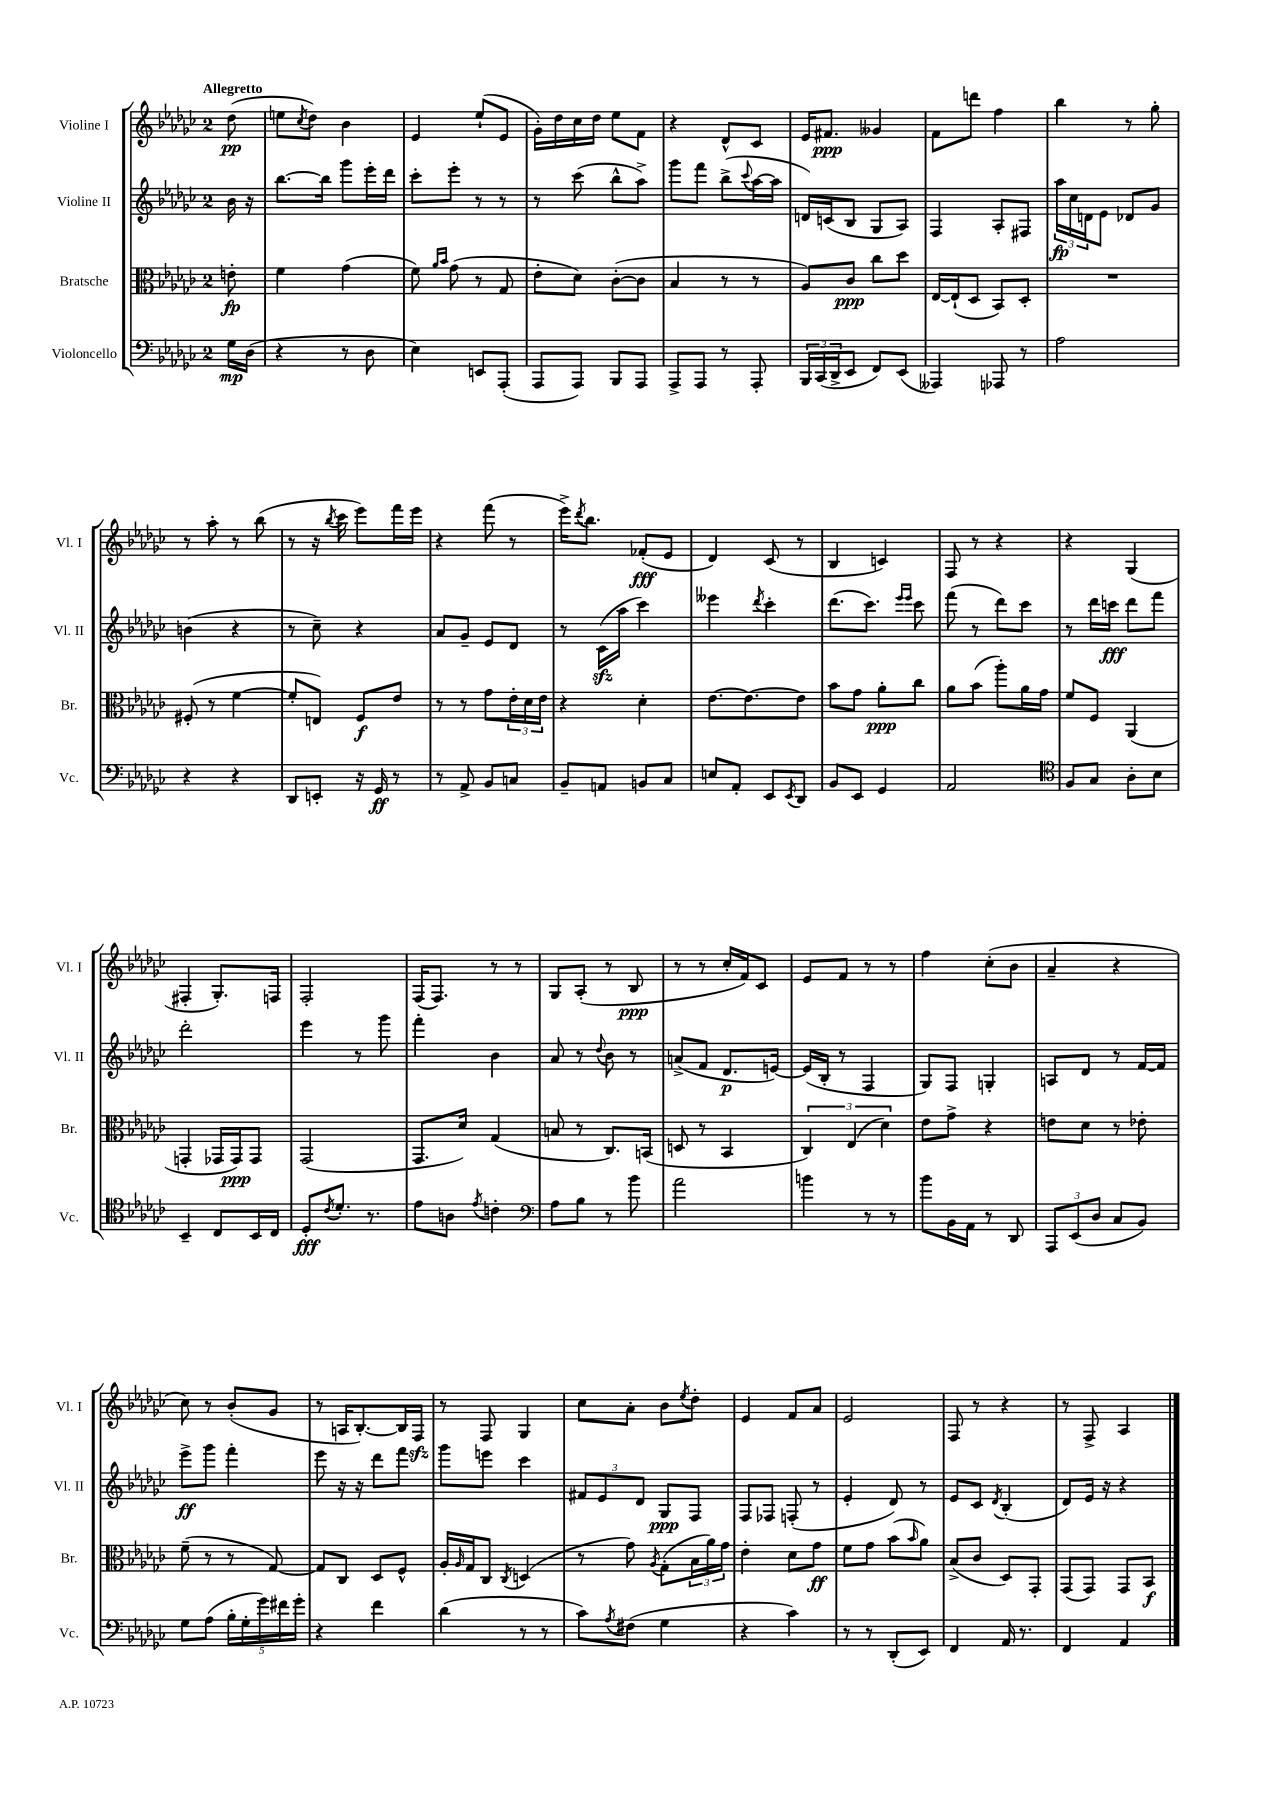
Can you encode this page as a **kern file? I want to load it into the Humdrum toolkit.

**kern	**kern	**kern	**kern
*staff4	*staff3	*staff2	*staff1
*clefF4	*clefC3	*clefG2	*clefG2
*k[b-e-a-d-g-c-]	*k[b-e-a-d-g-c-]	*k[b-e-a-d-g-c-]	*k[b-e-a-d-g-c-]
*M2/4	*M2/4	*M2/4	*M2/4
16G-\LL	8e'\	16b-\	(8dd-\
(16D-\JJ	.	16r	.
=	=	=	=
4r	4f\	[8.bb-\L	8ee\L
.	.	.	8qcc-/
.	.	.	8dd-\J)
.	.	16bb-\]Jk	.
8r	(4g-\	8ggg-\L	4b-\
8D-\	.	16eee-'\L	.
.	.	16ddd-\JJ	.
=	=	=	=
4E-\)	8f\)	8ccc-'\L	4e-/
.	16qqa-/LL	.	.
.	16qqb-/JJ	.	.
.	(8g-\	8eee-'\J	.
8EE/L	8r	8r	(8ee-`/L
(8AAA-'/J	8G-/	8r	8e-/J
=	=	=	=
8AAA-/L	8e-'\L	8r	16g-'\LL)
.	.	.	16dd-\
8AAA-/J)	8d-\J)	(8ccc-\	16cc-\
.	.	.	16dd-\JJ
8BBB-/L	([8c-'\L	8bb-^^\L	8ee-\L
8AAA-/J	8c-\]J	8aa-^\J)	8f\J
=	=	=	=
8AAA-^/L	4B-/	8ggg-\L	4r
8AAA-/J	.	8fff\J	.
8r	8r	(8bb-^\L	8d-^^/L
.	.	8qqccc-/	.
8AAA-'/	8r	[16aa-\L	8c-/J
.	.	16aa-\]JJ	.
=	=	=	=
24BBB-/LL	8A-/L)	16d/LL)	16e-/LK
(24CC-/	.	.	.
.	.	(16c/J	8.f#/J
24DD-^/J	.	.	.
8EE-/J	8c-/J	8B-/J	.
8FF/L)	8cc-\L	8G-/L	4g--/
(8EE-/J	8dd-\J	8A-/J)	.
=	=	=	=
4AAA--/)	[16E-/LL	4F/	8f\L
.	(16E-`/]J	.	.
.	8D-/J	.	8ddd\J
8AAA-/	8BB-/L)	8A-'/L	4ff\
8r	8D-'/J	8F#/J	.
=	=	=	=
2A-\	2r	24aa-\LL	4bb-\
.	.	24cc-\	.
.	.	24d\J	.
.	.	8e-\J	.
.	.	8d-/L	8r
.	.	8g-/J	8gg-'\
=	=	=	=
4r	(8F#'/	(4b\	8r
.	8r	.	8aa-'\
4r	[4f\	4r	8r
.	.	.	(8bb-\
=	=	=	=
8DD-/L	8f'/]L	8r	8r
8EE'/J	8E/J)	8cc-~\)	16r
.	.	.	8qbb-/
.	.	.	16ccc-\
16r	8F/L	4r	8eee-\L)
16GG-/	.	.	.
8r	8e-/J	.	16fff\L
.	.	.	16eee-\JJ
=	=	=	=
8r	8r	8a-/L	4r
8AA-^/	8r	8g-~/J	.
8BB-/L	8g-\L	8e-/L	(8fff\
8C/J	24e-'\L	8d-/J	8r
.	24d-\	.	.
.	24e-\JJ	.	.
=	=	=	=
8BB-~/L	4r	8r	16eee-^\LK)
.	.	.	8qddd-/
.	.	.	8.bb-\J
8AA/J	.	(16c-\LL	.
.	.	16aa-\JJ	.
8BB/L	4d-'\	4ccc-\)	(8f-'/L
8C-/J	.	.	8e-/J
=	=	=	=
8E/L	[8.e-\L	4eee--\	4d-/)
8AA-'/J	.	.	.
.	8.e-\_	.	.
.	.	8qddd-/	.
8EE-/L	.	4ccc-'\	(8c-/
8qEE-/	.	.	.
8DD-/J	8e-\]J	.	8r
=	=	=	=
8BB-/L	8b-\L	(8.ddd-\L	4B-/
8EE-/J	8g-\J	.	.
.	.	8.ccc-\J)	.
4GG-/	8a-'\L	.	4c/)
.	.	16qqeee-/LL	.
.	.	16qqeee-/JJ	.
.	8cc-\J	8ccc-\	.
=	=	=	=
2AA-/	8a-\L	(8fff\	8F/
.	(8b-\J	8r	8r
.	8aa-'\L)	8ddd-\L)	4r
.	16a-\L	8ccc-\J	.
.	16g-\JJ	.	.
=	=	=	=
*clefC4	*	*	*
8F/L	8f/L	8r	4r
8G-/J	8F/J	16ddd-\LL	.
.	.	16ccc\JJ	.
8A-'\L	(4AA-/	8ddd-\L	(4G-/
8B-\J	.	8fff\J	.
=	=	=	=
4BB-~/	4GG'/	2ddd-'\	4F#'/
8C-/L	16GG-/LL	.	8.G-'/L)
.	16GG-/J)	.	.
16BB-/L	8GG-/J	.	.
16C-/JJ	.	.	16F/Jk
=	=	=	=
8D-'/L	(2GG-/	4eee-\	2F'/
8qc-/	.	.	.
8.d-'/J	.	.	.
.	.	8r	.
8.r	.	.	.
.	.	8ggg-\	.
=	=	=	=
8e-\L	8.GG-/L	4fff'\	(16F/LK
.	.	.	8.F/J)
8A\J	.	.	.
.	16d-/Jk)	.	.
8qe-/	.	.	.
4c'\	(4G-/	4b-\	8r
.	.	.	8r
=	=	=	=
*clefF4	*	*	*
8A-\L	8B/	8a-/	8G-/L
8B-\J	8r	8r	(8A-'/J
.	.	8qqdd-/	.
8r	8.C-/L)	8b-\	8r
8b-\	.	8r	8B-/
.	(16BB/Jk	.	.
=	=	=	=
2a-\	8D/	(8a^/L	8r
.	8r	8f/J	8r
.	4BB-/	8.d-/L	16cc-'/LL
.	.	.	16f/J)
.	.	.	8c-/J
.	.	[16e/Jk)	.
=	=	=	=
4b\	6C-/)	(16e/]LL	8e-/L
.	.	16B-'/JJ	.
.	.	8r	8f/J
.	(6E-/	.	.
8r	.	4F/	8r
.	6d-\)	.	.
8r	.	.	8r
=	=	=	=
8b-\L	8e-\L	8G-/L)	4ff\
16BB-\L	8g-^\J	8F/J	.
16AA-\JJ	.	.	.
8r	4r	4G'/	(8cc-'\L
8DD-/	.	.	8b-\J
=	=	=	=
12AAA-/L	8e\L	8A/L	4a-~/
(12EE-/	.	.	.
.	8d-\J	8d-/J	.
12D-/J	.	.	.
8C-/L	8r	8r	4r
8BB-/J)	8e-'\	[16f/LL	.
.	.	16f/]JJ	.
=	=	=	=
8G-\L	(8f~\	8eee-^\L	8cc-\)
(8A-\J	8r	8ggg-\J	8r
20B-'\LL	8r	4fff'\	(8b-'/L
20G-'\	.	.	.
20g-\)	.	.	.
.	[8G-/)	.	8g-/J
20f#\	.	.	.
20g-'\JJ	.	.	.
=	=	=	=
4r	8G-/]L	8eee-\	8r
.	8C-/J	16r	16A/LK
.	.	16r	[8.B-'/)
4f\	8D-/L	8ddd-\L	.
.	8F^^/J	8fff\J	16B-/]L
.	.	.	16F/JJ
=	=	=	=
(4d-\	16A-'/LL	8ggg-\L	8r
.	16qqA-/	.	.
.	16G-/J	.	.
.	8C-/J	8eee\J	8F/
.	8qC-/	.	.
8r	(4D/	4ccc-\	4G-/
8r	.	.	.
=	=	=	=
8c-\L)	8r	12f#/L	8cc-\L
.	.	12e-/	.
8qA-/	.	.	.
(8F#\J	8g-\)	.	8a-'\J
.	.	12d-/J	.
.	8qA-/	.	.
4G-\	(8G-'\L	8G-/L	8b-\L
.	.	.	8qee-/
.	24B-\L	8F/J	8dd-'\J
.	24a-\)	.	.
.	24g-\JJ	.	.
=	=	=	=
4r	4e-'\	8F/L	4e-/
.	.	8F-/J	.
4c-\)	8d-\L	(8F'/	8f/L
.	8g-\J	8r	8a-/J
=	=	=	=
8r	8f\L	4e-'/	2e-/
8r	8g-\J	.	.
(8DD-'/L	(8b-\L	8d-/)	.
.	16qqb-/	.	.
8EE-/J)	8a-\J)	8r	.
=	=	=	=
4FF/	(8B-^/L	8e-/L	8F/
.	8c-/J	8c-/J	8r
.	.	8qd-/	.
16AA-/	8D-/L)	(4B-'/	4r
8.r	.	.	.
.	8GG-'/J	.	.
=	=	=	=
4FF/	(8GG-/L	8d-/L)	8r
.	8GG-/J)	16e-/Jk	8F^/
.	.	16r	.
4AA-/	8GG-/L	4r	4A-/
.	8BB-/J	.	.
==	==	==	==
*-	*-	*-	*-
